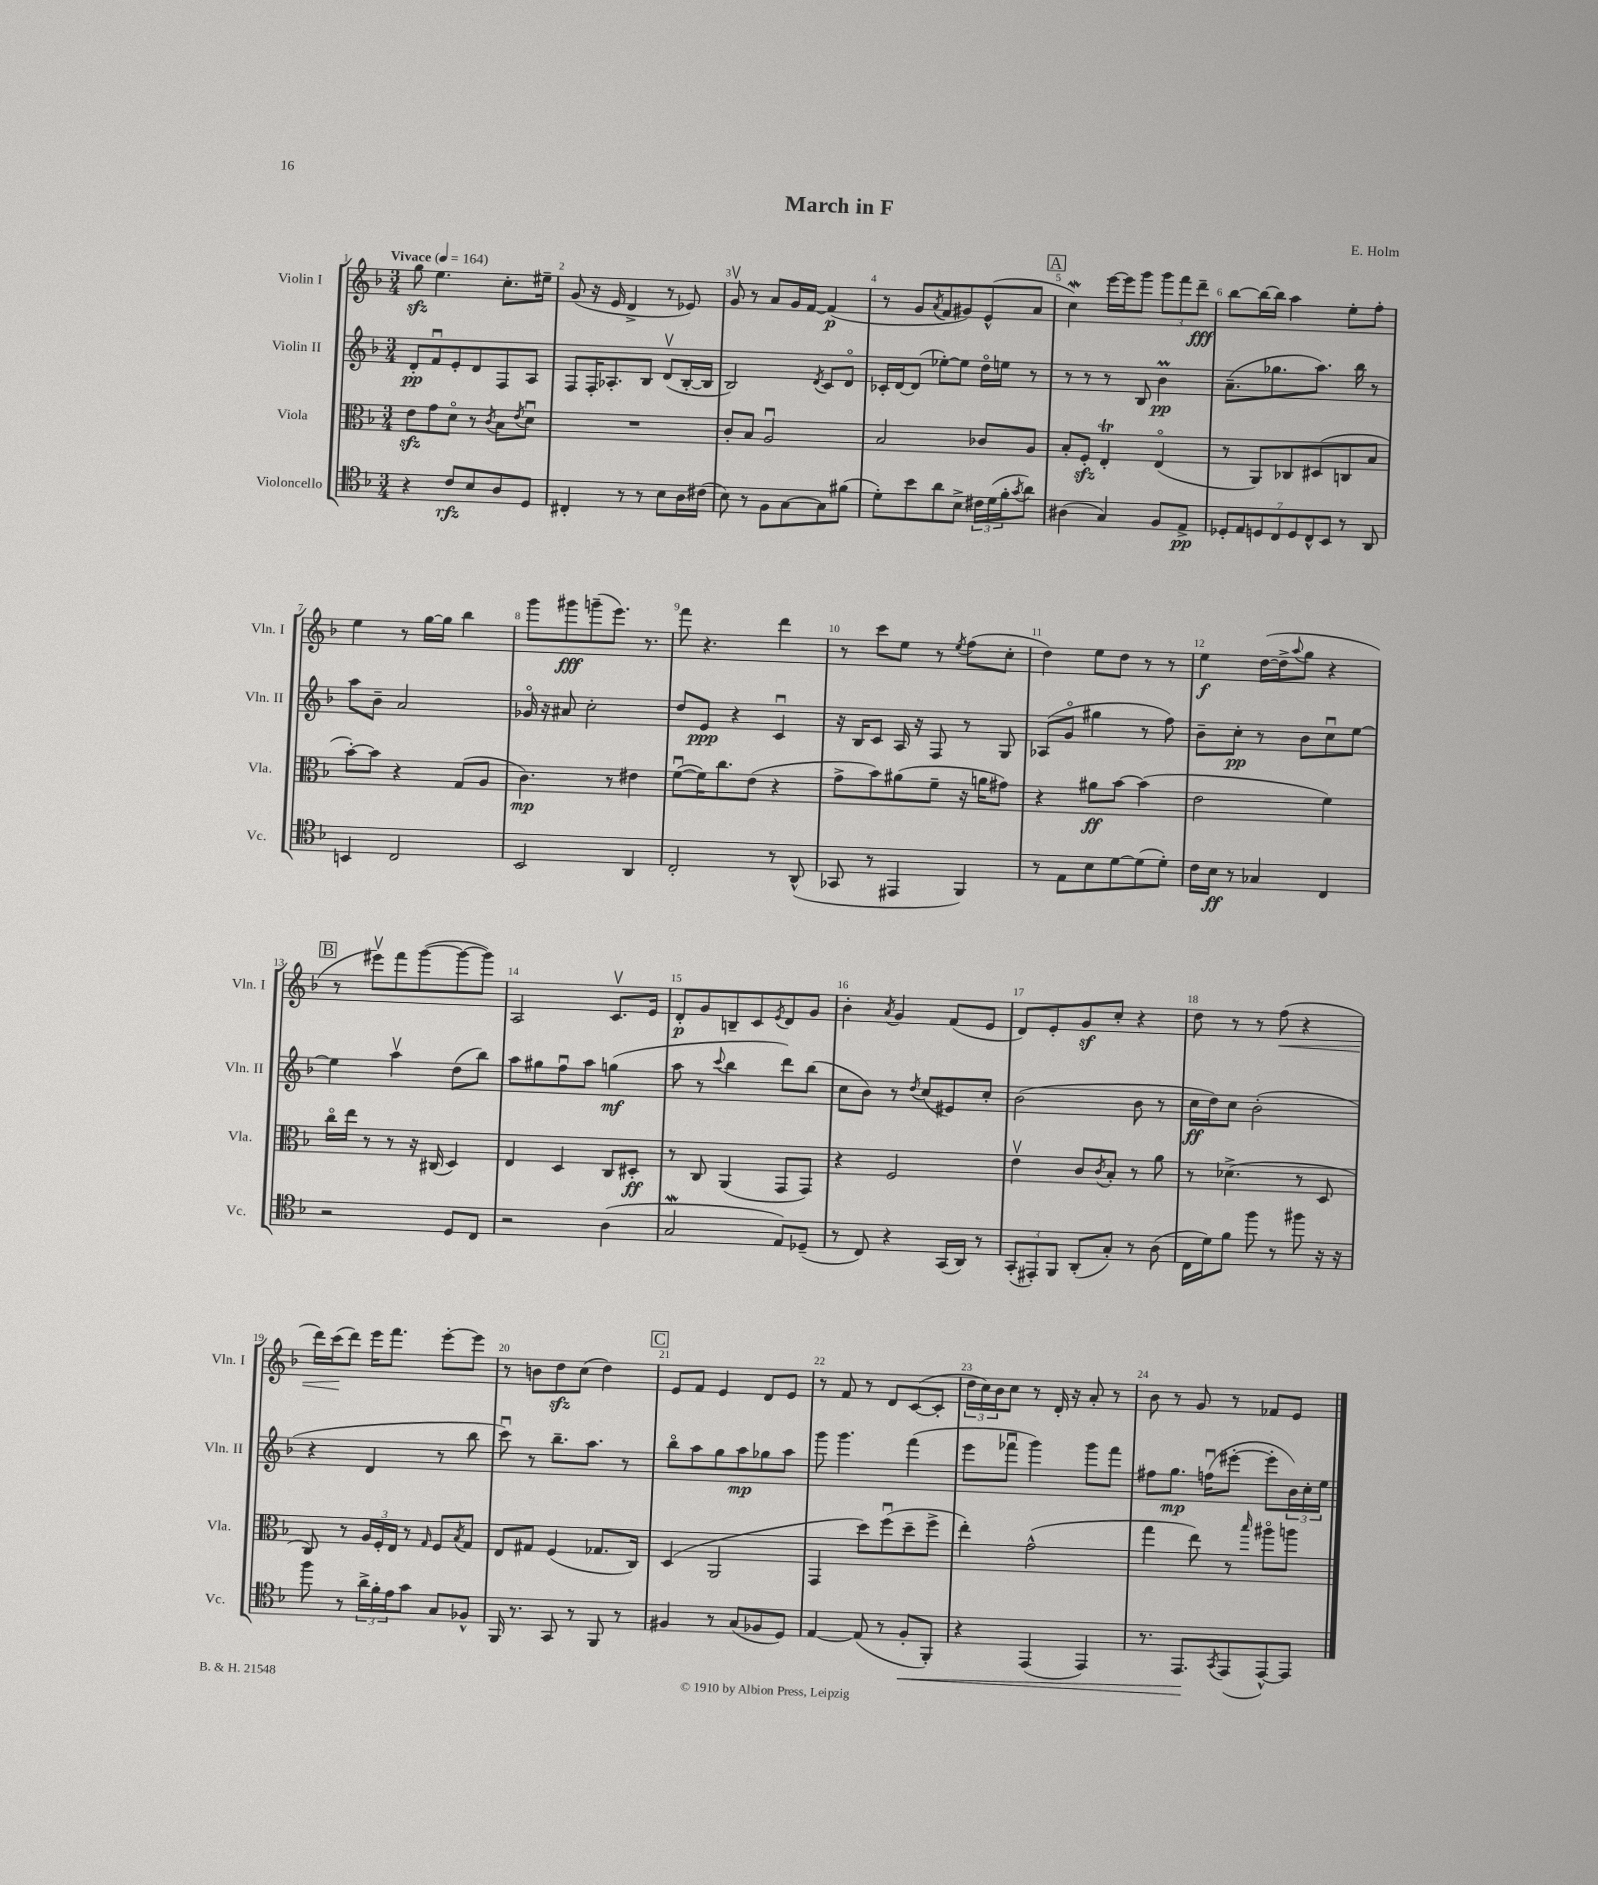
\header { title = "March in F" composer = "E. Holm" }
<<
\new StaffGroup <<
\new Staff = "s0" \with { instrumentName = "Violin I" shortInstrumentName = "Vln. I" } {
    \clef treble \key f \major \numericTimeSignature \time 3/4 \tempo "Vivace" 4 = 164
    g''8\sfz e''4. c''8.-. eis''16-- |
    g'8( r16 e'16 d'4-> r8 ees'8) |
    g'8\upbow r8 a'8 g'16 f'16~ f'4\p( |
    r8 g'8 \acciaccatura { a'8 } f'8 gis'8) e'8-^( a'8 |
    \mark \markup { \box "A" } c''4\mordent) e'''16~ e'''16 g'''8 \tuplet 3/2 { g'''8 f'''8 d'''8--\fff } |
    bes''8~ bes''16~ bes''16 a''4 e''8-. f''8-. |
    e''4 r8 g''16~ g''16 bes''4 |
    g'''8 gis'''8\fff g'''8--( e'''8.) r8. |
    f'''8 r4. d'''4 |
    r8 c'''8 e''8 r8 \acciaccatura { e''8 } f''8( c''8-. |
    d''4) e''8 d''8 r8 r8 |
    e''4\f d''16~( d''16-> \appoggiatura { a''8 } g''8 r4 |
    \mark \markup { \box "B" } r8 eis'''8\upbow) f'''8 g'''8~( g'''8~ g'''8) |
    a2 c'8.\upbow e'16 |
    d'8-.\p g'8 b8-- c'8 \acciaccatura { e'8 } d'8 g'8 |
    bes'4-. \acciaccatura { a'8 } g'4 f'8( e'8 |
    d'8) e'8-. g'8\sf c''8-. r4 |
    d''8 r8 r8 f''8\<( r4 |
    d'''16) c'''16\!( d'''8) e'''16 f'''8. e'''8~-. e'''8 |
    r8 b'8 d''8\sfz c''8( d''4) |
    \mark \markup { \box "C" } e'8 f'8 e'4 d'8 e'8 |
    r8 f'8 r8 d'8 c'8~( c'8-. |
    \tuplet 3/2 { d''16 c''16) bes'16 } c''8 r8 d'16-. r16 a'8-. r8 |
    bes'8 r8 g'8 r8 fes'8 e'8 \bar "|." |
}
\new Staff = "s1" \with { instrumentName = "Violin II" shortInstrumentName = "Vln. II" } {
    \clef treble \key f \major \numericTimeSignature \time 3/4
    d'8-.\pp f'8\downbow e'8-. d'8 f8 a8 |
    f8 f16-. aes8.-. bes8 d'8\upbow( bes16~-. bes16 |
    bes2) \acciaccatura { d'8 } c'8 d'8\flageolet |
    ces'16-. d'16~ d'8( ees''8~-.) ees''8 d''16\flageolet e''16 r8 |
    \mark \markup { \box "A" } r8 r8 r8 bes8 bes'4\prall\pp |
    a'8.--( ges''8. a''8.) bes''16 r8 |
    a''8 bes'8-- a'2 |
    ges'16\flageolet r16 ais'8 c''2-. |
    d''8 e'8\ppp r4 c'4\downbow |
    r16 bes16 c'8 a16 r16 f8 r8 g8 |
    aes8( g'8\flageolet gis''4 r8 f''8) |
    bes'8-- c''8-.\pp r8 bes'8 c''8\downbow e''8~ |
    \mark \markup { \box "B" } e''4 a''4\upbow d''8( bes''8) |
    a''8 gis''8 f''8\downbow a''8 g''4\mf( |
    a''8 r8 \appoggiatura { c'''8 } bes''4 d'''8) bes''8( |
    c''8 bes'8) r8 \acciaccatura { d''8 } c''8( eis'8) c''8-. |
    bes'2( bes'8 r8 |
    c''16\ff d''16) c''8 bes'2-.( |
    r4 d'4 r8 bes''8 |
    c'''8\downbow) r8 bes''8.-- a''8. r8 |
    \mark \markup { \box "C" } bes''8\flageolet a''8 g''8 a''8\mp ges''8 a''8 |
    g'''8 g'''4. f'''4( |
    e'''8 fes'''8\downbow g'''4) g'''8 fes'''8 |
    fis''8 g''8.\mp f''16\downbow( eis'''8~-. eis'''8-. \tuplet 3/2 { bes'16) c''16-. e''16 } \bar "|." |
}
\new Staff = "s2" \with { instrumentName = "Viola" shortInstrumentName = "Vla." } {
    \clef alto \key f \major \numericTimeSignature \time 3/4
    e'8\sfz g'8 d'8\flageolet r8 \acciaccatura { c'8 } bes8 \acciaccatura { e'8 } d'8\downbow |
    R2. |
    c'8-. bes8 a2\downbow |
    bes2 ces'8 a8 |
    \mark \markup { \box "A" } bes8-. f8-.\sfz e4-.\trill e4\flageolet( |
    r8 a,8) ces8 dis8( c8 bes8 |
    bes'8~-.) bes'8 r4 g8( a8 |
    c'4.\mp) r8 eis'4 |
    f'8~\downbow( f'16) c''8. e'8( r4 |
    g'8-> bes'8) ais'8( f'8-- r16 a'16 gis'8) |
    r4 ais'8\ff bes'8~ bes'4( |
    e'2 f'4) |
    \mark \markup { \box "B" } c''16\flageolet e''16 r8 r8 r16 cis16( d4) |
    e4 d4 c8 dis8-.\ff |
    r8 c8 a,4( g,8 g,8) |
    r4 f2 |
    e'4\upbow c'8 \acciaccatura { c'8 } bes8-. r8 a'8 |
    r8 des'4.->( r8 d8 |
    c8) r8 \tuplet 3/2 { a16 f16-. e16 } r8 \grace { g16 } f8 \acciaccatura { bes8 } g8 |
    e8 gis8 f4( ges8. c16) |
    \mark \markup { \box "C" } d4( a,2 |
    g,4 d''8) f''8\downbow( d''8-- f''8-> |
    e''4-.) g'2-^( |
    g''4 e''8) r8 \grace { bes''16 } ais''8\flageolet a''8 \bar "|." |
}
\new Staff = "s3" \with { instrumentName = "Violoncello" shortInstrumentName = "Vc." } {
    \clef tenor \key f \major \numericTimeSignature \time 3/4
    r4 c'8\rfz bes8 a8 d8 |
    cis4-. r8 r8 bes8 a16 cis'16( |
    bes8) r8 f8 g8~ g8 fis'8( |
    d'8-.) bes'8 a'8 bes8-> \tuplet 3/2 { cis'16 d'16( f'16-. } \acciaccatura { g'8 } a'8) |
    \mark \markup { \box "A" } ais4( g4) f8 e8->\pp |
    \tuplet 7/4 { des8-. e8 d8 c8 d8 c8-^ bes,8 } r8 a,8 |
    b,4 c2 |
    bes,2 a,4 |
    c2-. r8 a,8-^( |
    ges,8 r8 eis,4 f,4) |
    r8 e8 bes8 d'8~ d'8( d'8-.) |
    c'16 bes16\ff r8 ges4 c4 |
    \mark \markup { \box "B" } r2 d8 c8 |
    r2 a4( |
    g2\mordent e8) des8--( |
    r8 c8) r4 g,16( a,16) r8 |
    \tuplet 3/2 { g,8-.( eis,8-.) f,8 } a,8-.( g8-.) r8 a8( |
    c16 d'16) f'8 f''8 r8 fis''8 r16 r16 |
    f''8 r8 \tuplet 3/2 { a'16-> f'16-. e'16 } g'8 g8 fes8-^ |
    f,16 r8. g,8 r8 f,8 r8 |
    \mark \markup { \box "C" } fis4 r8 g8( fes8 d8) |
    e4~ e8( r8 f8-.\< f,8-.) |
    r4 e,4( e,4) |
    r8. e,8.\! \acciaccatura { g,8 } e,8( e,8~-^) e,8 \bar "|." |
}
>>
>>
\layout { \context { \Score \override BarNumber.break-visibility = ##(#f #t #t) barNumberVisibility = #all-bar-numbers-visible } }
